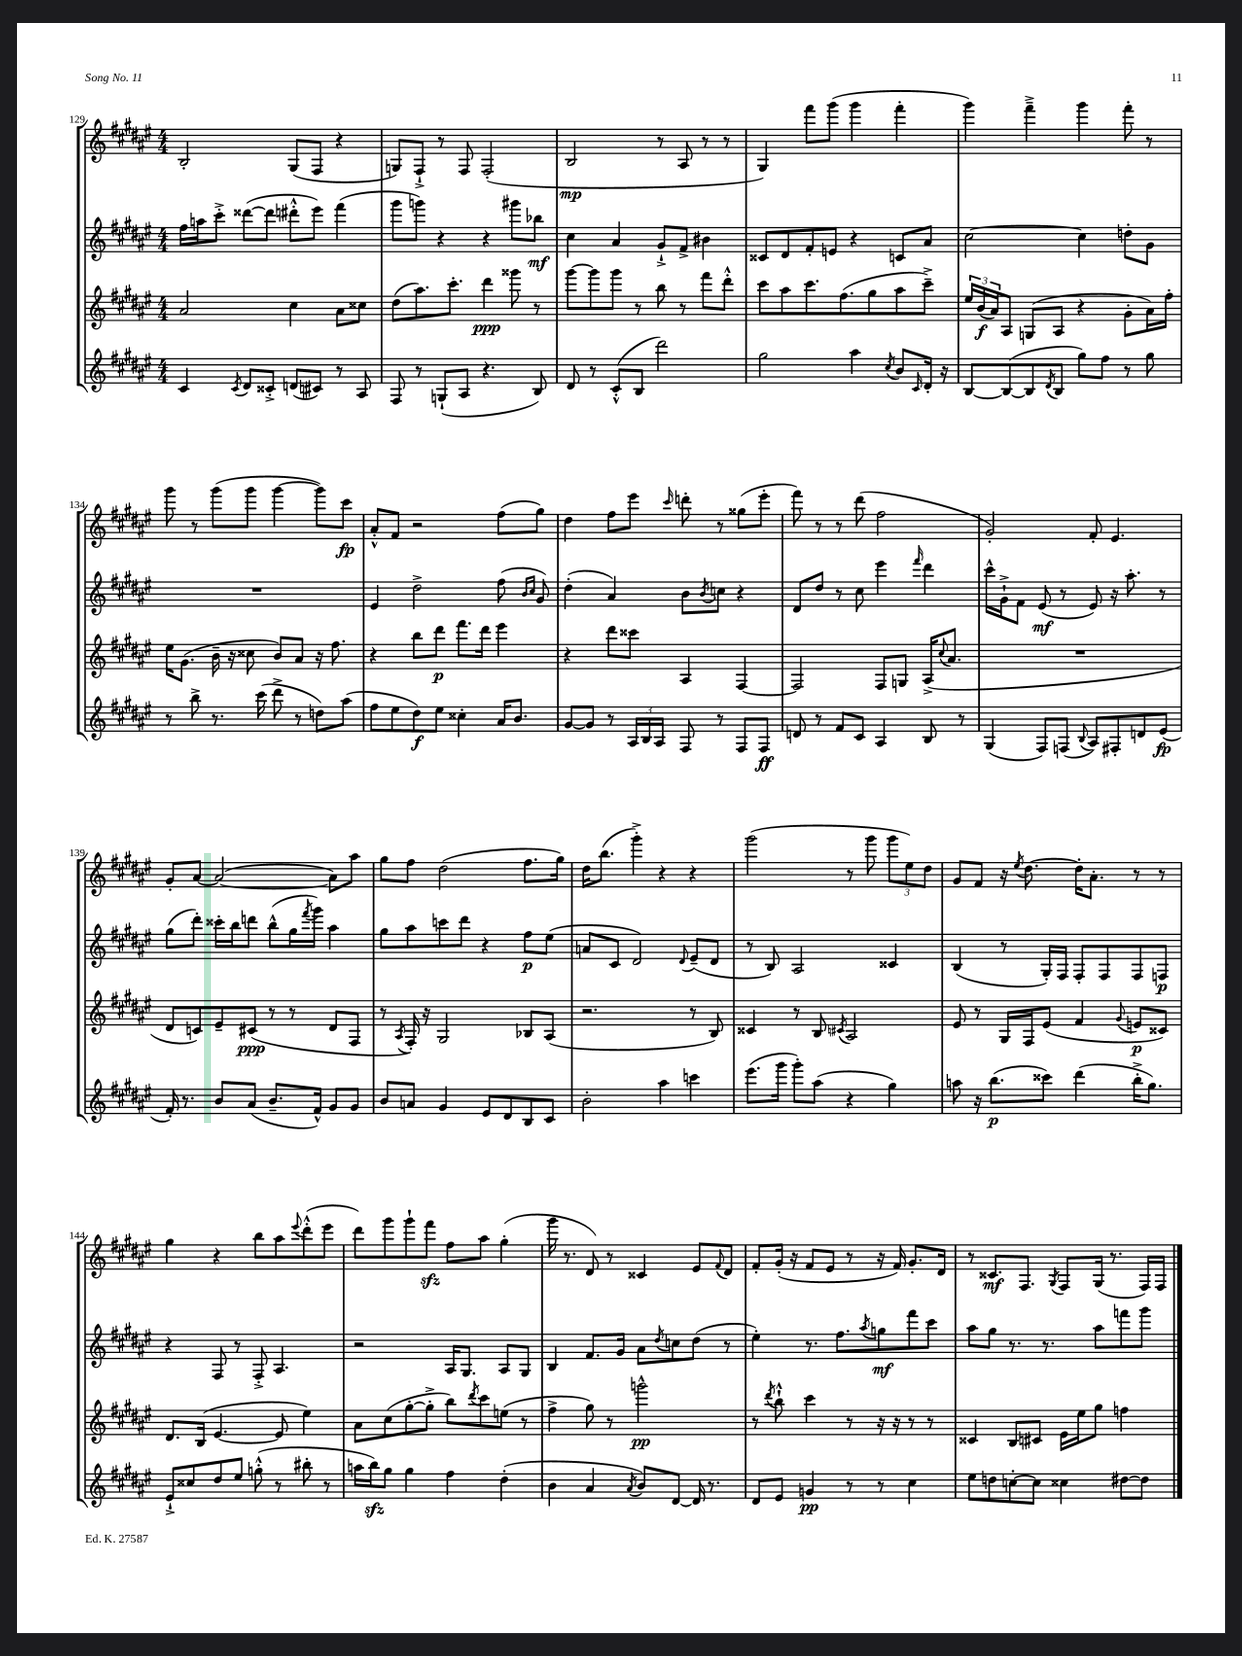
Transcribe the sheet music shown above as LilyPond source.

<<
\new StaffGroup <<
\new Staff = "s0" {
    \clef treble \key fis \major \numericTimeSignature \time 4/4
    b2-. gis8( fis8 r4 |
    g8) fis8-!-> r8 fis8 fis2-.( |
    b2\mp r8 ais8 r8 r8 |
    gis4) fis'''8 gis'''8( gis'''4 fis'''4-. |
    gis'''4) fis'''4---> gis'''4 fis'''8-. r8 |
    gis'''8 r8 gis'''8( gis'''8 gis'''4~ gis'''8) cis'''8\fp |
    ais'8-.-^ fis'8 r2 fis''8( gis''8) |
    dis''4 fis''8 eis'''8 \grace { cis'''16 } d'''8-. r8 gisis''8( eis'''8-. |
    fis'''8) r8 r8 dis'''8( fis''2 |
    gis'2-.) fis'8-. eis'4. |
    gis'8-. ais'8~ ais'2~( ais'8) ais''8 |
    gis''8 fis''8 dis''2( fis''8. gis''16) |
    dis''16 b''8.( gis'''4-.->) r4 r4 |
    gis'''2( r8 gis'''8 \tuplet 3/2 { gis'''8 eis''8) dis''8 } |
    gis'8 fis'8 r16 \acciaccatura { eis''8 } dis''8.~ dis''16-. ais'8.-. r8 r8 |
    gis''4 r4 b''8 ais''8 \appoggiatura { eis'''8 } dis'''8-.-^( eis'''8 |
    dis'''8) gis'''8 gis'''8-! fis'''8\sfz fis''8 ais''8 gis''4-.( |
    gis'''16 r8. dis'8) r8 cisis'4 eis'8 \appoggiatura { fis'8 } dis'8 |
    fis'8-. gis'16-.( r16 fis'8 eis'8 r8 r16 fis'16) gis'8.-. dis'16 |
    r8 cisis'8.\mf fis8. \acciaccatura { gis8 } fis8 gis16( r8. fis16) fis16 \bar "|." |
}
\new Staff = "s1" {
    \clef treble \key fis \major \numericTimeSignature \time 4/4
    fis''16 a''16 cis'''8-.-> disis'''8~( disis'''8 dis'''8-.-^ eis'''8) fis'''4( |
    gis'''8 g'''8) r4 r4 gis'''8 bes''8\mf |
    cis''4 ais'4 gis'8-!-> fis'8-> bis'4 |
    cisis'8 dis'8 fis'8-. e'8 r4 c'8 ais'8 |
    cis''2~ cis''4 d''8-. gis'8 |
    R1 |
    eis'4 dis''2-> fis''8( \grace { b'16 cis''16 } gis'8) |
    dis''4-.( ais'4) b'8 \acciaccatura { b'8 } c''8 r4 |
    dis'8 dis''8 r8 cis''8 eis'''4 \grace { fis'''16 } dis'''4 |
    cis'''16-^ gis'16-!-> fis'8 eis'8\mf( r8 eis'8) r16 ais''8.-. r8 |
    gis''8( dis'''8-.) cisis'''16-. b''16 d'''8 b''8-^( gis''16 \acciaccatura { fis'''8 } gis'''16) ais''4 |
    gis''8 ais''8 c'''8 dis'''8 r4 fis''8\p eis''8( |
    a'8 cis'8 dis'2) \appoggiatura { dis'8 } eis'8--( dis'8 |
    r8 b8) ais2 cisis'4 |
    b4( r8 gis16-.) fis16 fis8-. fis8 fis8 f8\p |
    r4 fis8 r8 fis8-.-> ais4. |
    r2 ais16 gis8. ais8 gis8 |
    b4 fis'8. gis'16 ais'8 \acciaccatura { dis''8 } c''8 dis''8( r8 |
    eis''4-.) r8. fis''8. \acciaccatura { ais''8 } g''8\mf fis'''8 cis'''8 |
    ais''8 gis''8 r8. r8. ais''8 f'''8 gis'''8 \bar "|." |
}
\new Staff = "s2" {
    \clef treble \key fis \major \numericTimeSignature \time 4/4
    ais'2 cis''4 ais'8 cisis''8 |
    dis''8( ais''8.) cis'''8.-. dis'''4\ppp gisis'''8 r8 |
    gis'''8~ gis'''8 gis'''8 r8 b''8 r8 fis'''8 dis'''8-.-^ |
    cis'''8 ais''8 cis'''8. fis''8.( gis''8 ais''8 cis'''8--->) |
    \tuplet 3/2 { eis''16 b'16\f( ais'16) } ais8 g8( ais8 r4 gis'8-. ais'16) fis''16-. |
    eis''16 gis'8.( b'16-- r16 cisis''8 b'8) ais'8 r16 fis''8. |
    r4 b''8 dis'''8\p fis'''8. dis'''16 eis'''4 |
    r4 dis'''8 cisis'''8 ais4 fis4~ |
    fis2 fis8 g8 ais16->( \appoggiatura { cis''8 } ais'8. |
    R1 |
    dis'8 c'8) eis'8-- cis'8\ppp( r8 r8 dis'8 fis8 |
    r8 \acciaccatura { ais8 } fis16-.) r16 gis2 bes8 ais8( |
    r2. r8 b8) |
    cisis'4 r8 b8 \acciaccatura { cis'8 } ais2 |
    eis'8 r8 gis16 fis16 eis'8( fis'4 \appoggiatura { gis'8 } e'8\p cisis'8) |
    dis'8. b16( eis'4.~ eis'8 eis''4) |
    ais'8 cis''8( gis''8~-. gis''8-.-> b''8) \acciaccatura { dis'''8 } cis'''8 e''8( r8 |
    fis''4-> gis''8) r8 g'''2-^\pp |
    r8 \acciaccatura { dis'''8 } b''8-!-^ cis'''4 r8 r16 r16 r8 r8 |
    cisis'4 b8 cis'8 eis'16 eis''16 gis''8 f''4 \bar "|." |
}
\new Staff = "s3" {
    \clef treble \key fis \major \numericTimeSignature \time 4/4
    cis'4 \acciaccatura { cis'8 } dis'8 cisis'8-.-> d'8( cis'8) r8 ais8 |
    fis8 r8 g8-!( ais8 r4. b8) |
    dis'8 r8 cis'8-.-^( b8 dis'''2) |
    gis''2 ais''4 \acciaccatura { cis''8 } b'8 \grace { cis'16 } dis'16-. r16 |
    b8~ b8~( b8 \acciaccatura { dis'8 } b8 gis''8) fis''8 r8 gis''8 |
    r8 b''8-> r8. cis'''16( dis'''8-> r8 d''8) ais''8( |
    fis''8 eis''8 dis''8\f) eis''8 cisis''4-. ais'16 b'8. |
    gis'8~ gis'8 r8 \tuplet 3/2 { ais16 b16 ais16 } fis8 r8 fis8 fis8\ff |
    d'8 r8 fis'8 cis'8 ais4 b8 r8 |
    gis4( fis8) f8( \appoggiatura { b8 } ais8) fis8-. d'8 eis'8\fp( |
    fis'16-.) r8. b'8 ais'8( b'8.-- fis'16-^) gis'8 gis'8 |
    b'8 a'8 gis'4 eis'8 dis'8 b8 cis'8 |
    b'2-. ais''4 c'''4 |
    eis'''8.( gis'''16 gis'''8-.) ais''8( r4 gis''4) |
    a''8 r16 b''8.\p( cisis'''8) dis'''4( b''16-.-> gis''8.) |
    eis'8-!-> cisis''8 dis''8 eis''8 g''8-.-^( r8 bis''8-. r8 |
    a''16 b''16\sfz) gis''8 gis''4 fis''4 dis''4-.( |
    b'4 ais'4 \acciaccatura { ais'8 } b'8) dis'8~ dis'16 r8. |
    dis'8 eis'8 g'4\pp r8 r8 cis''4 |
    eis''8 d''8 c''8~-. c''8 cisis''4 dis''8~ dis''8 \bar "|." |
}
>>
>>
\layout { \context { \Score currentBarNumber = #129 } }
